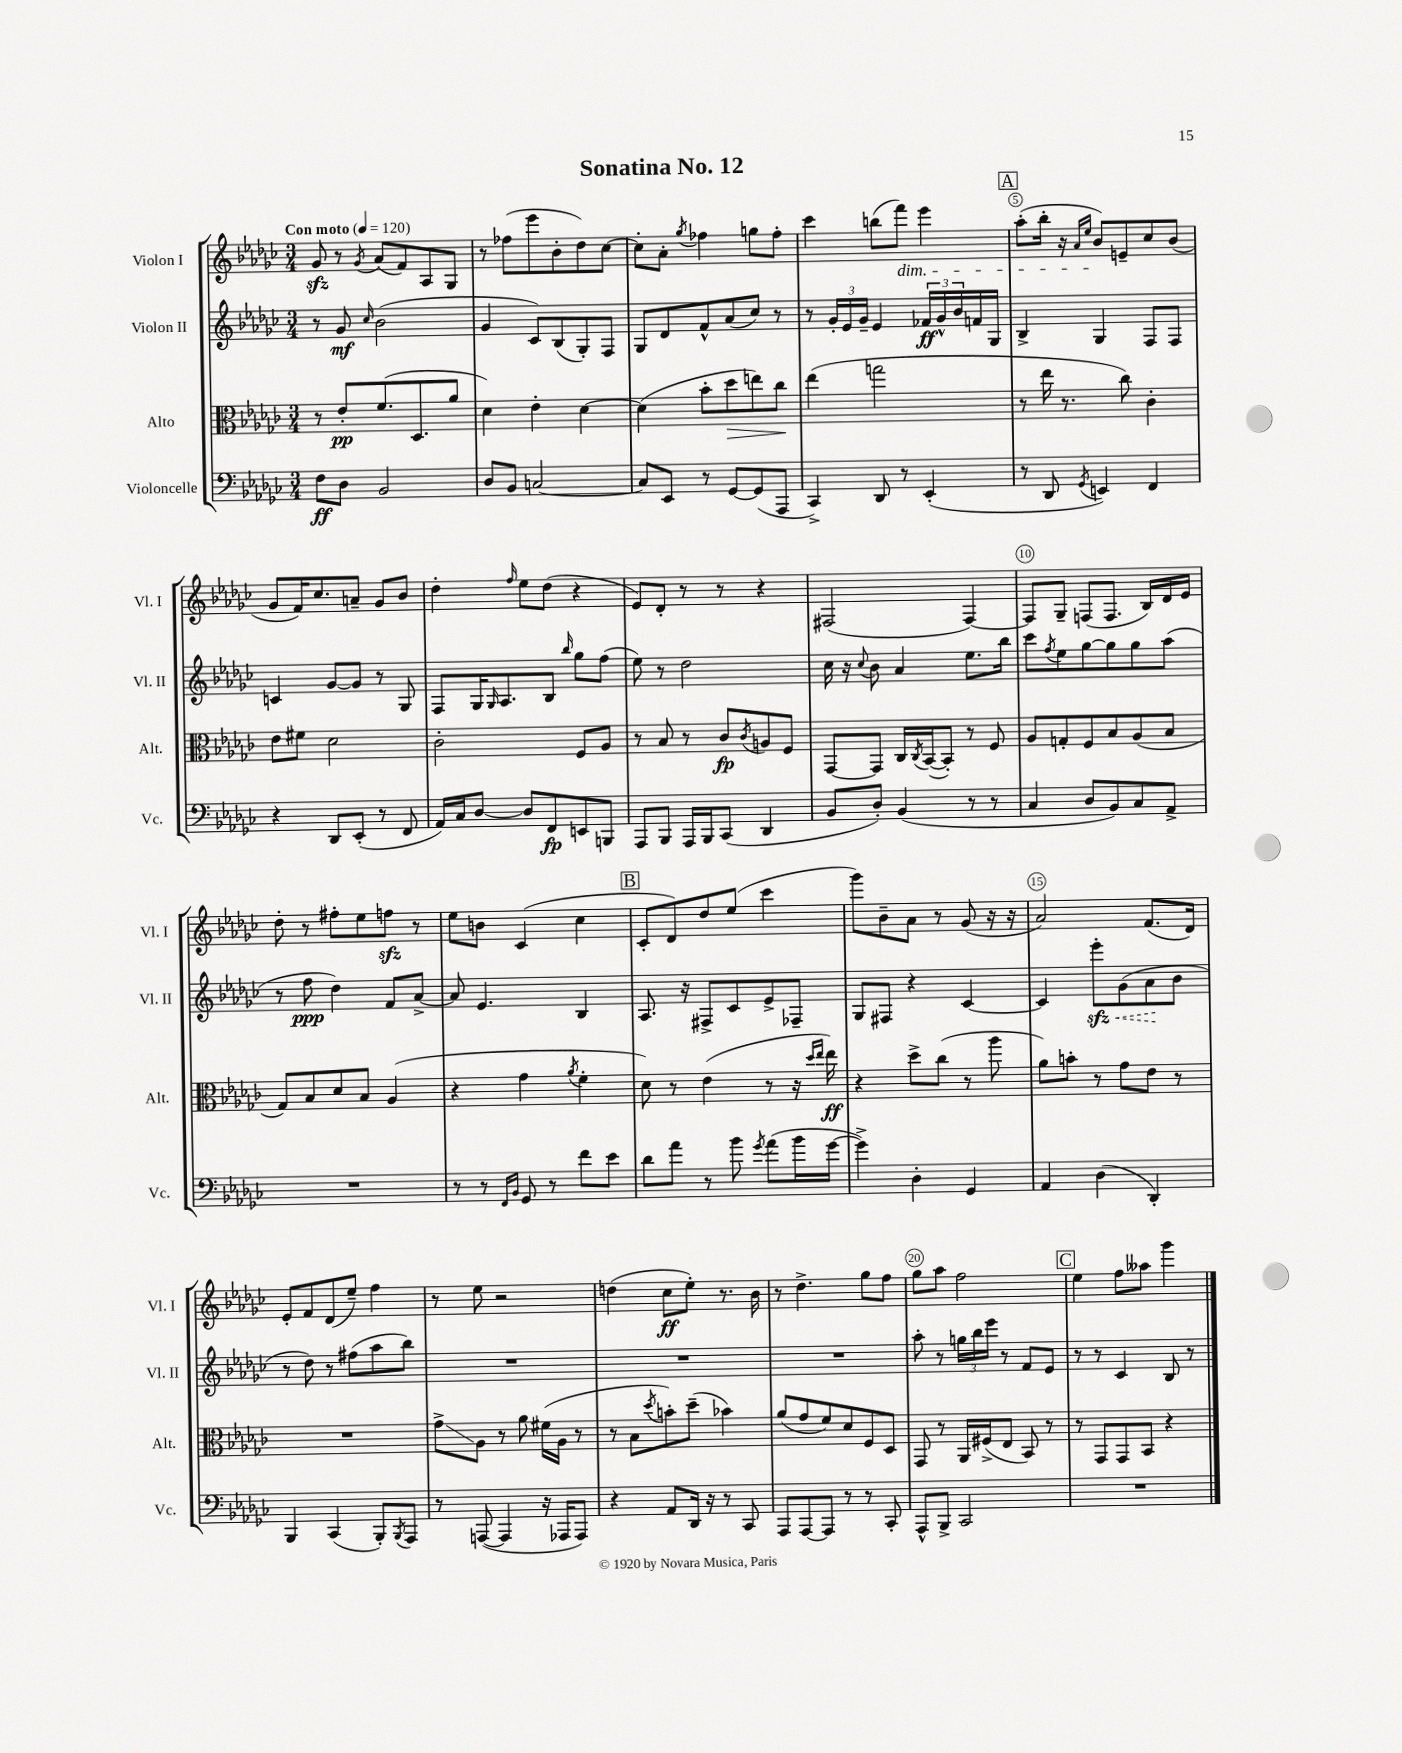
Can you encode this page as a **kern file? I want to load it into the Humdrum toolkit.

**kern	**kern	**kern	**kern
*staff4	*staff3	*staff2	*staff1
*clefF4	*clefC3	*clefG2	*clefG2
*k[b-e-a-d-g-c-]	*k[b-e-a-d-g-c-]	*k[b-e-a-d-g-c-]	*k[b-e-a-d-g-c-]
*M3/4	*M3/4	*M3/4	*M3/4
*MM120	*MM120	*MM120	*MM120
8F	8r	8r	8g-
8D-	8e-'	8g-	8r
.	.	16qqcc-	8qg-
2BB-	(8.f	(2b-	(8a-
.	.	.	8f)
.	8.D-	.	.
.	.	.	8A-
.	8a-	.	8G-
=	=	=	=
8D-	4d-)	4g-	8r
8BB-	.	.	(8ff-
[2C	4e-'	8c-)	8eee-
.	.	(8B-	8b-'
.	[4d-	8G-')	8dd-)
.	.	8F	[8cc-
=	=	=	=
8C]	(4d-]	8G-	8cc-']
8EE-	.	8d-	8a-'
.	.	.	8qgg-
8r	8b-'	8f^^	4ff-
[8GG-	8dd-	(8a-	.
(8GG-]	8ee)	8cc-)	8gg
8AAA-	8cc-	8r	8ff-'
=	=	=	=
4CC-^)	(4ee-	8r	4ccc-
.	.	24g-'	.
.	.	24e-	.
.	.	24g-~	.
8DD-	2gg	4e-	(8bb
8r	.	.	8fff)
(4EE-'	.	24f-	4eee-
.	.	24g-^^	.
.	.	24b-	.
.	.	16f	.
.	.	16G-	.
=	=	=	=
8r	8r	4B-^	(8aa-'
8DD-	16ee-	.	16bb-'
.	8.r	.	16r
.	.	.	16qqa-
8qGG-	.	.	16qqee-
4EE)	.	4G-	8b-)
.	8cc-)	.	8e~
4FF	4c-'	8F	8cc-
.	.	8F	(8b-
=	=	=	=
4r	8e-	4c	8g-
.	8f#	.	16f)
.	.	.	8.cc-
8DD-	2d-	[8g-	.
(8EE-'	.	8g-]	8a~
8r	.	8r	8g-
8FF	.	8G-	8b-
=	=	=	=
16AA-)	2c-'	8F	4dd-'
16C-	.	.	.
[8D-	.	16G-	.
.	.	16qqG-	.
.	.	8.A-	.
.	.	.	16qqff
8D-]	.	.	8ee-
8FF	.	8B-	(8dd-
.	.	16qqbb-	.
8EE	8F	8gg-	4r
8BBB	8A-	(8ff	.
=	=	=	=
8AAA-	8r	8ee-)	8e-)
8BBB-	8B-	8r	8d-'
16AAA-	8r	2dd-	8r
16BBB-	.	.	.
(8CC-	8c-	.	8r
.	8qc-	.	.
4DD-	8A	.	4r
.	8F	.	.
=	=	=	=
8BB-	[8GG-	16cc-	(2F#
.	.	16r	.
.	.	8qqcc-	.
8D-')	8GG-]	8b-	.
(4BB-	16C-	4a-	.
.	8qC-	.	.
.	([16BB-	.	.
.	8BB-'])	.	.
8r	8r	8.ee-	[4F#)
8r	8F	.	.
.	.	16bb-	.
=	=	=	=
4C-	8A-	8ccc-	8F#]
.	.	8qff	.
.	8G'	8ee-	8G-~
8D-	8F	[8gg-	(8F
8BB-)	8B-	8gg-]	8.F
8C-	(8A-	8gg-	.
.	.	.	16B-)
8AA-^	8B-	(8aa-	16d-
.	.	.	16e-
=	=	=	=
2.r	8G-)	8r	8dd-'
.	8B-	8ff	8r
.	8d-	4dd-)	8ff#'
.	8B-	.	8ee-
.	(4A-	8f	8ff
.	.	[8a-^	8r
=	=	=	=
8r	4r	8a-]	8ee-
8r	.	4.e-	8b
16qqFF	.	.	.
16qqBB-	.	.	.
8GG-	4g-	.	(4c-
8r	.	.	.
.	8qa-	.	.
8f	4f'	4B-	4cc-
8e-	.	.	.
=	=	=	=
8d-	8d-)	8.A-	8c-'
8a-	8r	.	8d-)
.	.	16r	.
8r	(4e-	8F#^	8dd-
8b-	.	8c-	(8ee-
8qg-	.	.	.
(8a-	8r	8e-^	4ccc-
16b-	16r	8F-~	.
.	16qqdd-	.	.
.	16qqee-	.	.
[16g-	16ee-)	.	.
=	=	=	=
4g-^])	4r	8G-	8ggg-)
.	.	8F#	8b-~
4D-'	8dd-^	4r	8a-
.	(8cc-	.	8r
4GG-	8r	[4c-	(8g-
.	8aa-	.	16r
.	.	.	16r
=	=	=	=
4AA-	8a-)	4c-]	2a-)
.	8b'	.	.
(4D-	8r	8eee-'	.
.	8g-	(8g-	.
4DD-')	8e-	8a-	(8.f
.	8r	8b-	.
.	.	.	16d-)
=	=	=	=
4BBB-	2.r	8r	8e-'
.	.	8dd-)	8f
(4CC-	.	8r	(8d-
.	.	(8ff#	8ee-~)
8BBB-')	.	8aa-	4ff
8qBBB-	.	.	.
8AAA-	.	8bb-)	.
=	=	=	=
8r	8g-^	2.r	8r
([8AAA	8A-	.	8ee-
4AAA]	8r	.	2r
.	8a-	.	.
16r	(16f#	.	.
16AAA-	16A-	.	.
8AAA-)	8r	.	.
=	=	=	=
4r	8r	2.r	(4dd
.	8B-	.	.
.	8qdd-	.	.
8AA-	8b')	.	8cc-
16DD-	(8dd-~	.	8ee-')
16r	.	.	.
8r	4b-)	.	8.r
8CC-	.	.	.
.	.	.	16b-
=	=	=	=
8AAA-	(8a-	2.r	8r
[8AAA-	8g-	.	4.dd-^
8AAA-]	8f)	.	.
8r	8d-	.	.
8r	8F	.	8gg-
8CC-'	8D-	.	8ff
=	=	=	=
8AAA-^^	8GG-	8aa-'	8gg-
8BBB-^	8r	8r	8aa-
2CC-	16AA-	24gg	2ff
.	.	24bb-	.
.	(16F#^	.	.
.	.	24eee-	.
.	8E-	8r	.
.	8BB-)	8f	.
.	8r	8e-	.
=	=	=	=
2.r	8r	8r	4ee-
.	8GG-	8r	.
.	8GG-	4c-	8ff
.	8BB-	.	8aa--
.	4r	8B-	4ggg-
.	.	8r	.
==	==	==	==
*-	*-	*-	*-
